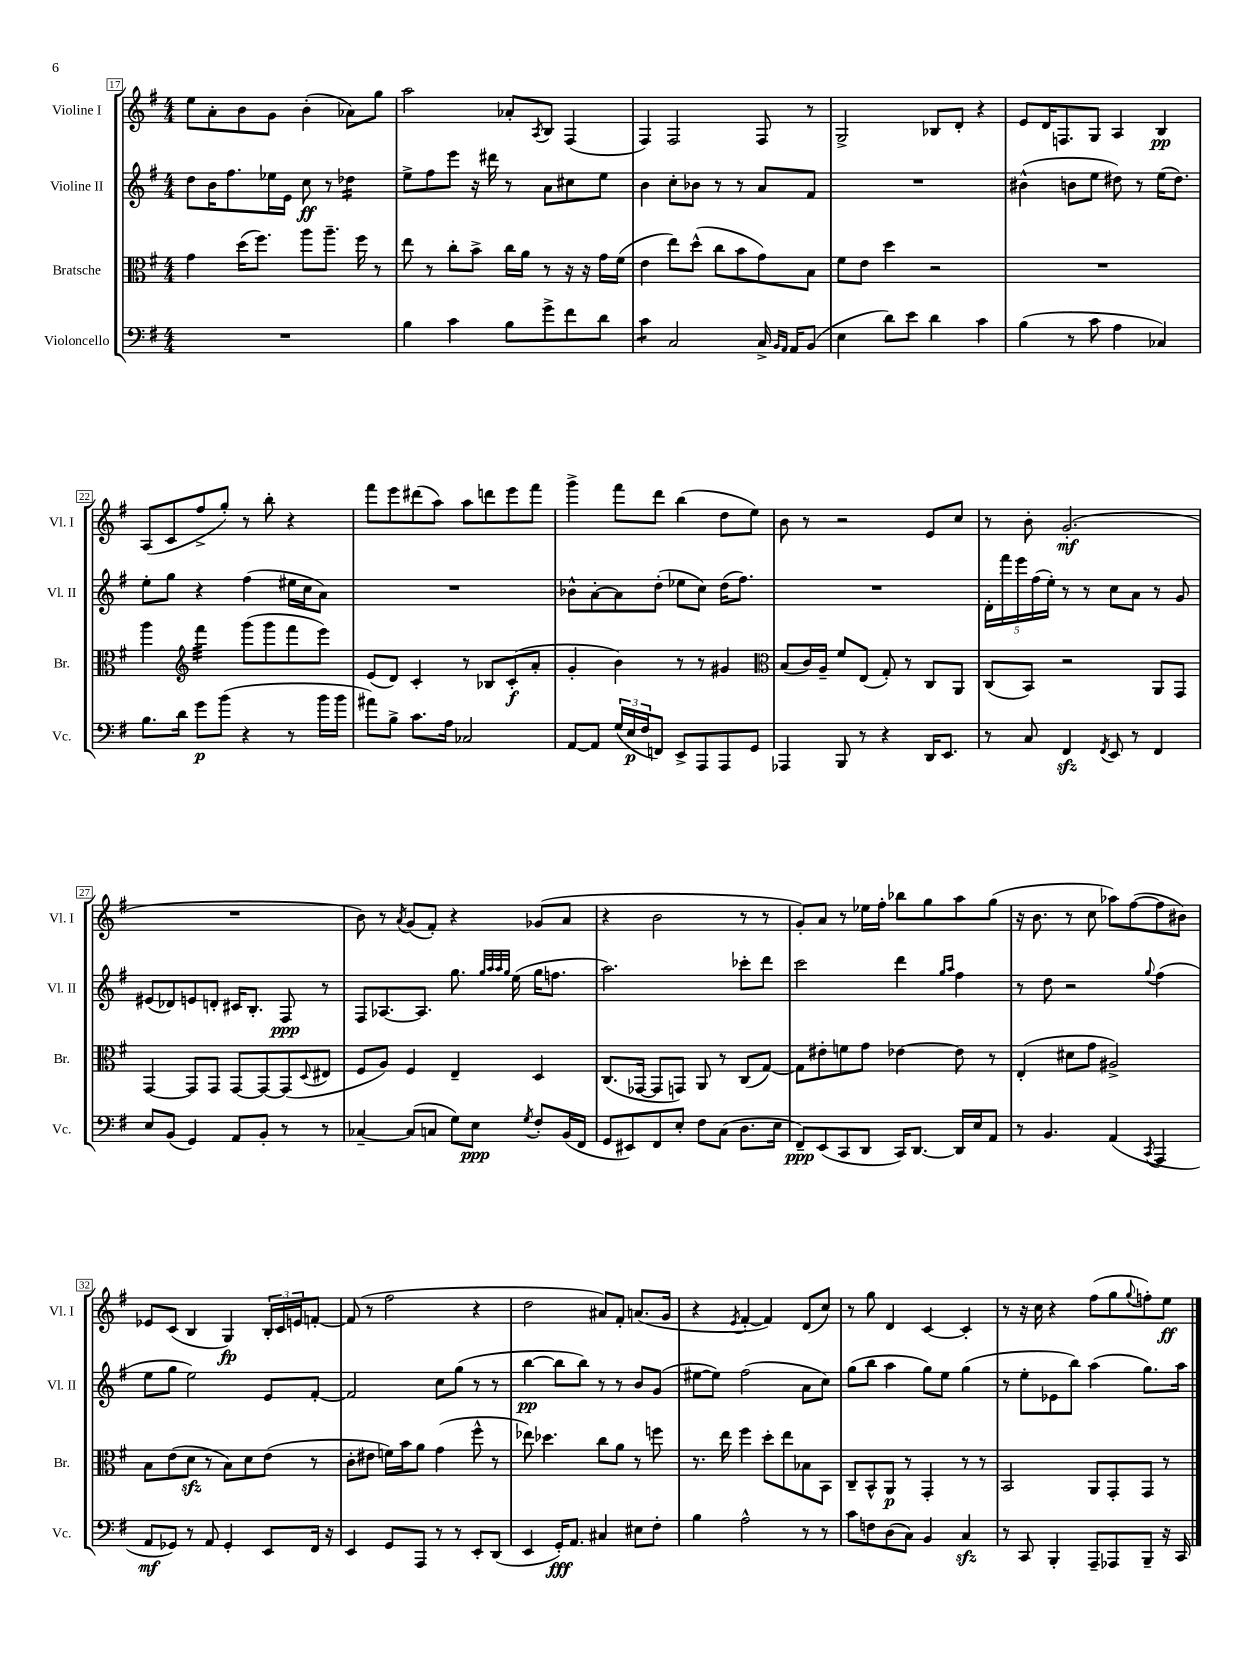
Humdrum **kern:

**kern	**kern	**kern	**kern
*staff4	*staff3	*staff2	*staff1
*clefF4	*clefC3	*clefG2	*clefG2
*k[f#]	*k[f#]	*k[f#]	*k[f#]
*M4/4	*M4/4	*M4/4	*M4/4
1r	4g\	8dd\L	8ee\L
.	.	16b\K	8a'\
.	.	8.ff#\	.
.	(16dd\LK	.	8b\
.	8.ff#\J)	.	.
.	.	16ee-\L	8g\J
.	.	16e\JJ	.
.	8aa\L	8cc\	(4b'\
.	8.aa~\J	8r	.
.	.	4dd-\	8a-\L)
.	16ff#\	.	.
.	8r	.	8gg\J
=	=	=	=
4B\	8ee\	8ee^\L	2aa\
.	8r	8ff#\	.
4c\	8cc'\L	8eee\J	.
.	8b^\J	16r	.
.	.	16ddd#\	.
8B\L	16cc\LL	8r	8a-'/L
.	16a\JJ	.	.
.	.	.	8qA/
8g^\	8r	8a\L	8B/J
8f#\	16r	8cc#\	(4F#/
.	16r	.	.
8d\J	16g\LL	8ee\J	.
.	(16f#\JJ	.	.
=	=	=	=
4c\	4e\	4b\	4F#/)
2C/	8ee\L)	8cc'\L	2F#/
.	(8dd^^\J	8b-\J	.
.	8cc\L	8r	.
.	8b\	8r	.
16C^/	8g\)	8a/L	8F#/
16qqBB/LL	.	.	.
16qqAA/JJ	.	.	.
16AA/LK	.	.	.
(8BB/J	8B\J	8f#/J	8r
=	=	=	=
4E\	8f#\L	1r	2G^/
.	8e\J	.	.
8d\L)	4dd\	.	.
8e\J	.	.	.
4d\	2r	.	8B-/L
.	.	.	8d'/J
4c\	.	.	4r
=	=	=	=
(4B\	1r	(4b#^^\	8e/L
.	.	.	16d/K
.	.	.	8.F/
8r	.	8b\L	.
8c\	.	8ee\J	8G/J
4A\	.	8dd#\)	4A/
.	.	8r	.
4C-/)	.	(16ee\LK	4B/
.	.	8.dd#\J)	.
=	=	=	=
8.B\L	4aa\	8ee'\L	(8A/L
.	.	8gg\J	8c/
16d\Jk	.	.	.
*	*clefG2	*	*
8g\L	4fff#\	4r	8ff#^/
(8b\J	.	.	8gg'/J)
4r	(8ggg\L	(4ff#\	8r
.	8ggg\	.	8bb'\
8r	8fff#\	16ee#\LL	4r
.	.	16cc\J	.
16b\LL	8eee\J)	8a\J)	.
16b\JJ	.	.	.
=	=	=	=
8a#\L)	(8e/L	1r	8fff#\L
8B^\J	8d/J)	.	8eee\
8.c\L	4c'/	.	(8ddd#\
.	.	.	8aa\J)
16A\Jk	.	.	.
2C-/	8r	.	8aa\L
.	8B-/L	.	8ddd\
.	(8c'/	.	8eee\
.	8a'/J	.	8fff#\J
=	=	=	=
[8AA/L	4g'/	8b-^^\L	4ggg^\
8AA/]J	.	[8a'\	.
(24G/LL	4b\)	8a\]	8fff#\L
24E/	.	.	.
24F#/J	.	.	.
8FF/J)	.	(8dd'\J	8ddd\J
8EE^/L	8r	8ee-\L	(4bb\
8AAA/	8r	8cc\J)	.
8AAA/	4g#/	(16dd\LK	8dd\L
.	.	8.ff#\J)	.
8GG/J	.	.	8ee\J)
=	=	=	=
*	*clefC3	*	*
4AAA-/	(8B/L	1r	8b\
.	16c/L)	.	8r
.	16A~/JJ	.	.
8BBB/	8f#/L	.	2r
8r	(8E/J	.	.
4r	8G'/)	.	.
.	8r	.	.
16DD/LK	8C/L	.	8e/L
8.EE/J	.	.	.
.	8AA/J	.	8cc/J
=	=	=	=
8r	(8C/L	20d'\LL	8r
.	.	20fff#\	.
.	.	20eee\	.
8C/	8BB/J)	.	8b'\
.	.	(20ff#\	.
.	.	20ee'\JJ)	.
4FF#/	2r	8r	(2.g'/
.	.	8r	.
8qFF#/	.	.	.
8EE/	.	8cc\L	.
8r	.	8a\J	.
4FF#/	8AA/L	8r	.
.	8GG/J	8g/	.
=	=	=	=
8E/L	[4GG/	(8e#/L	1r
(8BB/J	.	8d-/)	.
4GG/)	8GG/]L	8e/	.
.	8GG/J	8d'/J	.
8AA/L	[8GG/L	16c#/LK	.
.	.	8.B'/J	.
8BB'/J	8GG/_	.	.
8r	(8GG/]	8F#/	.
.	8qqD/	.	.
8r	8E#/J	8r	.
=	=	=	=
[4C-~/	8F#/L	8F#/L	8b\)
.	8A/J)	[8.A-/	8r
.	.	.	8qa/
(8C-/]L	4F#/	.	(8g/L
.	.	8.A-/]J	.
8C/J	.	.	8f#'/J)
8G\L)	4E~/	8.gg\	4r
8E\J	.	.	.
.	.	32qqgg/LLL	.
.	.	32qqaa/	.
.	.	32qqaa/	.
.	.	32qqgg/JJJ	.
.	.	(16ee\	.
8qG/	.	.	.
8F#'/L	4D/	16gg\LK	(8g-/L
.	.	8.ff\J	.
(16BB/L	.	.	8a/J
16FF#/JJ	.	.	.
=	=	=	=
8GG/L	(8.C/L	2.aa\)	4r
8EE#/)	.	.	.
.	[16GG-/Jk	.	.
8FF#/	8GG-/]L	.	2b\
8E'/J	8GG/J)	.	.
8F#\L	8AA/	.	.
(8C\J	8r	.	.
8.D\L	(8C/L	8ccc-'\L	8r
.	[8G/J)	8ddd\J	8r
16E\Jk	.	.	.
=	=	=	=
8FF#~/L)	8G\]L	2ccc\	8g'/L)
(8EE/	8e#'\	.	8a/J
8CC/	8f\	.	8r
8DD/J	8g\J	.	16ee-\LL
.	.	.	16ff#'\JJ
16CC/LK)	[4e-\	4ddd\	8bb-\L
[8.DD/J	.	.	.
.	.	.	8gg\
.	.	16qqgg/LL	.
.	.	16qqaa/JJ	.
16DD/]LL	8e-\]	4ff#\	8aa\
16E/J	.	.	.
8AA/J	8r	.	(8gg\J
=	=	=	=
8r	(4E'/	8r	16r
.	.	.	8.b\
4.BB/	.	8dd\	.
.	8d#\L	2r	8r
.	8g\J	.	8cc\
(4AA/	2A#^/)	.	8aa-\L)
.	.	.	([8ff#\
8qCC/	.	8qqgg/	.
4AAA/	.	(4ff#\	8ff#\]
.	.	.	8b#\J)
=	=	=	=
8AA/L	8B\L	8ee\L	8e-/L
8GG-/J)	(8e\	8gg\J	(8c/J
8r	8d\J	2ee\)	4B/
8AA/	8r	.	.
4GG-'/	8B\L)	.	4G/)
.	8d\	.	.
8EE/L	(8e\J	8e/L	24B'/LL
.	.	.	24c/
.	.	.	24e/J
16FF#/Jk	8r	[8f#'/J	[8f'/J
16r	.	.	.
=	=	=	=
4EE/	8c'\L	2f#/]	(8f/]
.	8e#\J	.	8r
8GG/L	16f\LL)	.	2ff#\
.	16b\J	.	.
8AAA/J	8a\J	.	.
8r	(4g\	8cc\L	.
8r	.	(8gg\J	.
8EE'/L	8ff#^^\	8r	4r
(8DD/J	8r	8r	.
=	=	=	=
4EE/	8ee-\)	[4bb\	2dd\
.	4.dd-\	.	.
16GG'/LK)	.	8bb\]L	.
8.AA/J	.	.	.
.	.	8bb\J)	.
4C#/	8cc\L	8r	8a#/L)
.	8a\J	8r	8f#'/J
8E#\L	8r	8b/L	(8.a/L
8F#'\J	8ff\	(8g/J	.
.	.	.	16g/Jk
=	=	=	=
4B\	8.r	[8ee#\L	4r
.	.	8ee#\]J)	.
.	16ee\	.	.
.	.	.	8qe/
2A^^\	4ff#\	(2ff#\	[4f#'/
.	8dd'\L	.	4f#/])
.	8ee\	.	.
8r	8B-\	8a\L	(8d/L
8r	8BB\J	8cc\J)	8cc/J)
=	=	=	=
8c\L	8C~/L	(8gg\L	8r
8F\	8BB^^/	8bb\J	8gg\
(8D\	8AA/J	4aa\	4d/
8C\J)	8r	.	.
4BB/	4GG'/	8gg\L)	[4c/
.	.	8ee\J	.
4C/	8r	(4gg\	4c'/]
.	8r	.	.
=	=	=	=
8r	2BB/	8r	8r
8CC/	.	8ee'\L	16r
.	.	.	16cc\
4BBB'/	.	8e-\	4r
.	.	8bb\J)	.
8AAA~/L	8AA/L	(4aa\	(8ff#\L
8AAA-/	8GG'/	.	8gg\
.	.	.	8qqgg/
8BBB~/J	8GG/J	8.gg\L)	8ff'\)
16r	8r	.	8ee\J
16CC/	.	16aa\Jk	.
==	==	==	==
*-	*-	*-	*-
